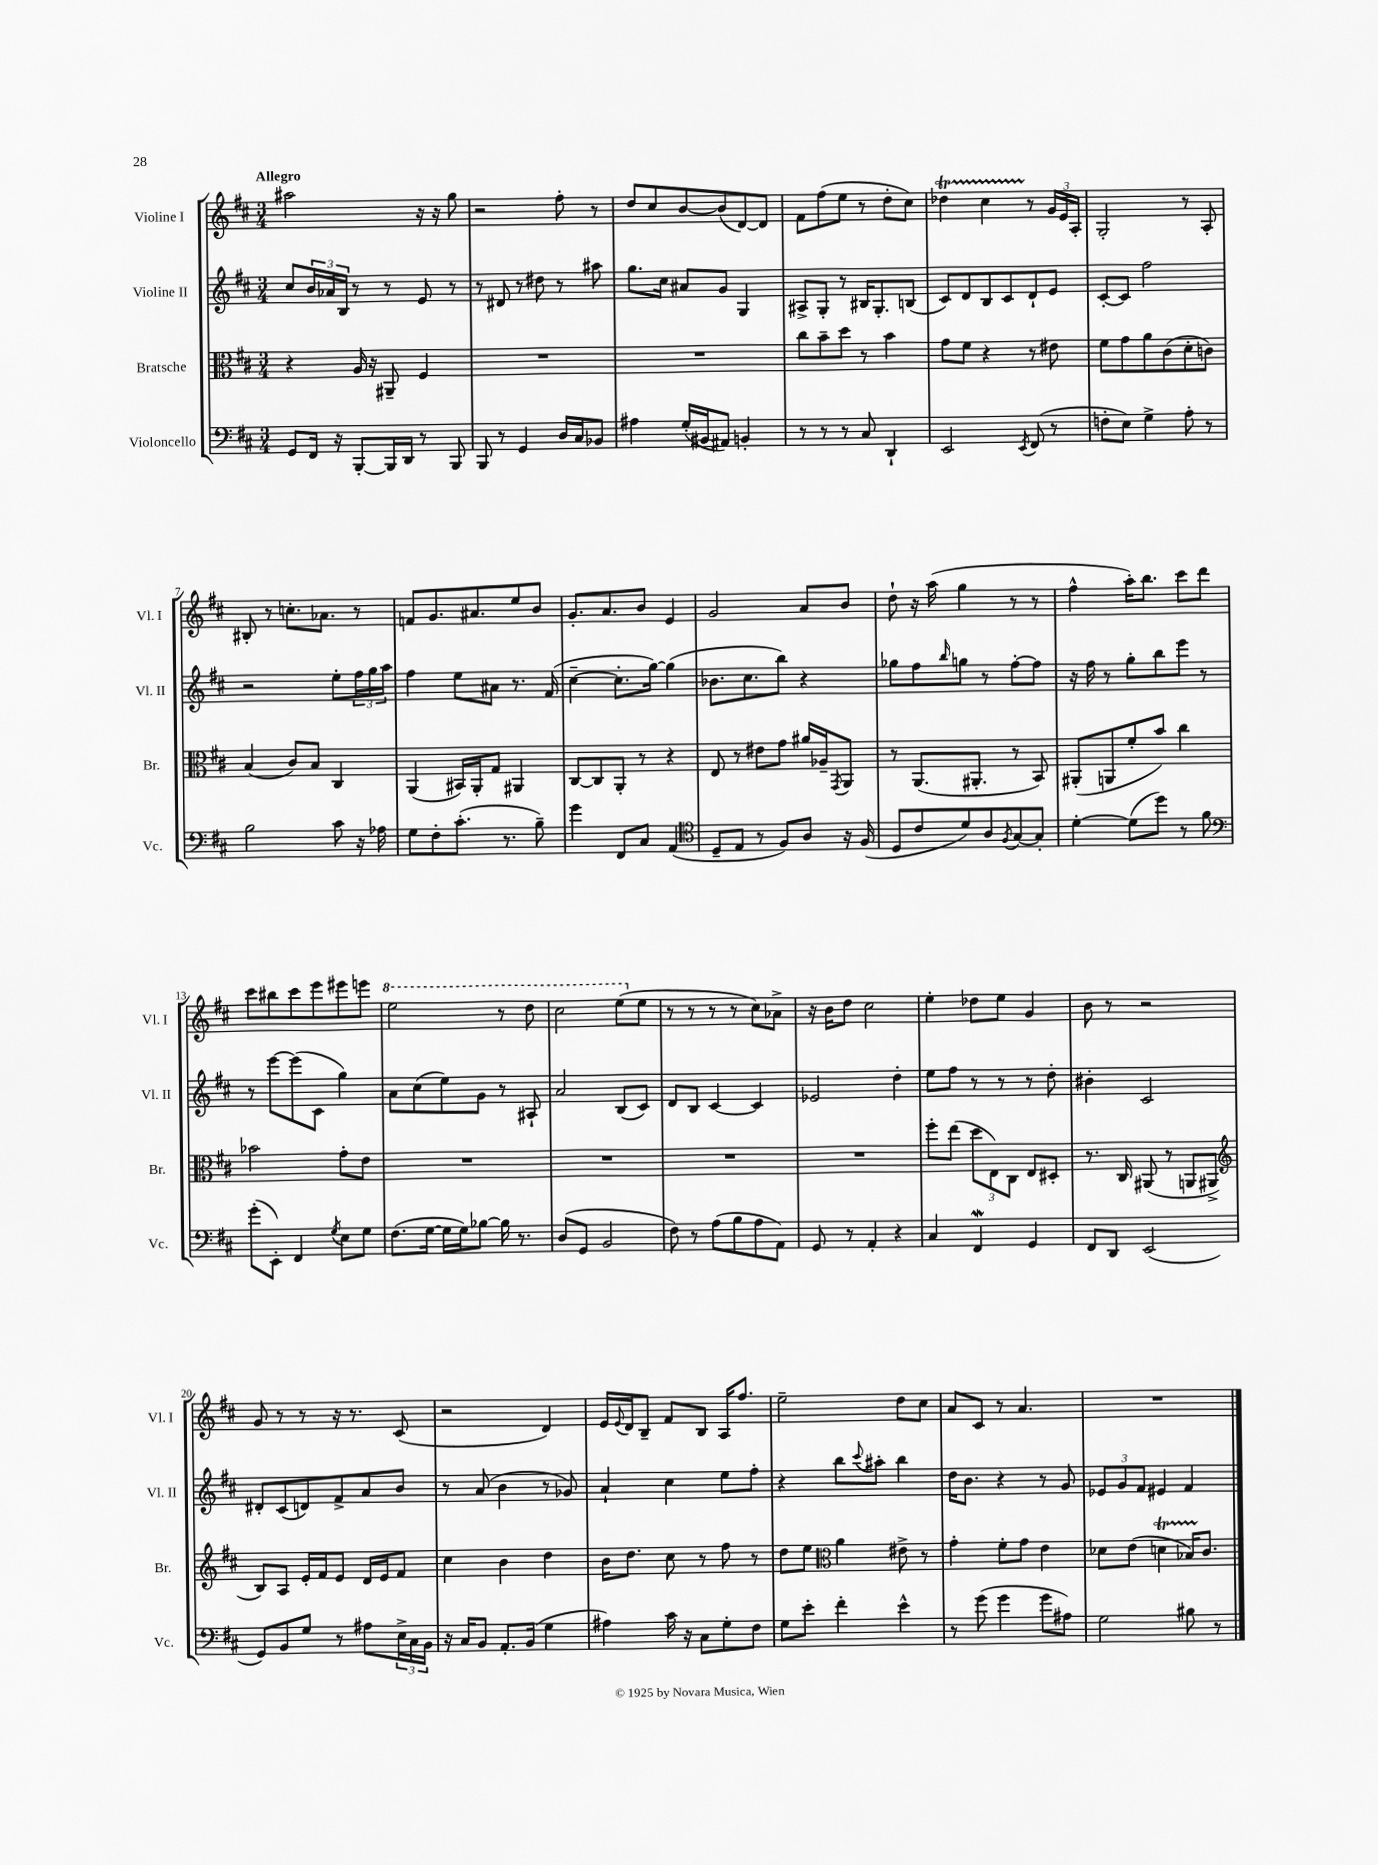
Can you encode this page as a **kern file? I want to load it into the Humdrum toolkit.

**kern	**kern	**kern	**kern
*part4	*part3	*part2	*part1
*staff4	*staff3	*staff2	*staff1
*I"Violoncello	*I"Bratsche	*I"Violine II	*I"Violine I
*I'Vc.	*I'Br.	*I'Vl. II	*I'Vl. I
*clefF4	*clefC3	*clefG2	*clefG2
*k[f#c#]	*k[f#c#]	*k[f#c#]	*k[f#c#]
*M3/4	*M3/4	*M3/4	*M3/4
=1	=1	=1	=1
!	!	!	!LO:TX:a:B:t=Allegro
8GG/L	4r	8cc#/L	2aa#X\
16FF#/Jk	.	24b/L	.
.	.	24a-X/	.
16r	.	.	.
.	.	24B/JJ	.
[8BBB'/L	16A/	8r	.
.	16r	.	.
16BBB/L]	8AA#X~/	8r	.
16DD/JJ	.	.	.
8r	4F#/	8e/	16r
.	.	.	16r
8BBB/	.	8r	8gg\
=2	=2	=2	=2
8BBB/	2.r	8r	2r
8r	.	8d#X/	.
4GG/	.	8r	.
.	.	8dd#X\	.
16D/LL	.	8r	8ff#'\
16C#/J	.	.	.
8BB-X/J	.	8aa#X\	8r
=3	=3	=3	=3
4A#X\	2.r	8.gg\L	8dd/L
.	.	.	8cc#/
.	.	16cc#\Jk	.
(16G'/LL	.	8a#X/L	[8b/
16BB#X/J	.	.	.
8AA#X/J)	.	8g/J	(8b/]
4BBn'/	.	4G/	[8d/)
.	.	.	8d/J]
=4	=4	=4	=4
8r	8cc#\L	8A#X^/L	8f#\L
8r	8b~\	8G'/J	(8ff#\
8r	8dd\J	8r	8ee\J
8C#/	8r	16B#X/KL	8r
.	.	8.G'/	.
4DD`/	4b\	.	8dd'\L
.	.	(8Bn/J	8cc#\J)
=5	=5	=5	=5
2EE/	8g\L	8c#/L)	4dd-XT\
.	8f#\J	8d/	.
.	4r	8B/	4cc#TTT\
.	.	8c#/	.
8qEE/	.	.	.
(8FF#/	8r	8d`/	8r
8r	8e#X\	8e/J	24g/LL
.	.	.	24e/
.	.	.	24A'/JJ
=6	=6	=6	=6
8Fn'\L	8f#\L	[8c#'/L	2G'/
8E\J)	8g\	8c#/J]	.
4G^\	8a\	2ff#\	.
.	(8c#\	.	.
8A'\	8d'\	.	8r
8r	8cn\J)	.	8A'/
!!LO:LB:g=z
=7	=7	=7	=7
2B\	(4B/	2r	8B#X'/
.	.	.	8r
.	8c#/L)	.	8.ccn'\L
.	8B/J	.	.
.	.	.	8.a-X\J
8c#\	4C#/	8ee'\L	.
16r	.	24ff#\L	8r
.	.	24gg\	.
16A-X\	.	.	.
.	.	24aa\JJ	.
=8	=8	=8	=8
8G\L	(4AA/	4ff#\	8fn/L
8F#'\	.	.	8.g/
(8.c#'\J	16BB#X/LL)	8ee\L	.
.	16AA'/J	.	8.a#X/
.	8G/J	8a#X\J	.
8.r	.	.	.
.	4AA#X/	8.r	8ee/
8B~\)	.	.	8b/J
.	.	(16f#/	.
=9	=9	=9	=9
4g\	[8C#/L	[4cc#~\	8.g'/L
.	8C#/]	.	.
.	.	.	8.a/
8FF#/L	8AA'/J	8.cc#'\L]	.
8C#/J	8r	.	8b/J
.	.	[16gg\Jk)	.
(4AA/	4r	(4gg\]	4e/
=10	=10	=10	=10
*clefC4	*	*	*
8D~/L	8E/	8.b-X\L	2g/
8E/J	8r	.	.
.	.	8.cc#\	.
8r	8e#X\L	.	.
8F#/L)	8g\J	8bb\J)	.
8A/J	16a#X/LL	4r	8a/L
.	16A-X~/J	.	.
.	8qGG/	.	.
16r	8AA/J	.	8b/J
(16F#/	.	.	.
=11	=11	=11	=11
8D/L	8r	8gg-X\L	8dd`\
8c#/	(8.AA/L	8ff#\	16r
.	.	.	(16aa\
.	.	16qqbb/	.
8d/)	.	8ggn\J	4gg\
.	8.AA#X'/J	.	.
8A/	.	8r	.
8qF#/	.	.	.
[8G/	8r	[8ff#'\L	8r
8G'/J]	8BB/)	8ff#\J]	8r
=12	=12	=12	=12
[4d'\	(8AA#X'/L	16r	4ff#^^\
.	.	16ff#\	.
.	8AAn/	8r	.
(8d\L]	8f#'/	8gg'\L	16aa'\KL)
.	.	.	8.bb\J
8dd\J)	8b/J)	8bb\	.
8r	4cc#\	8eee\J	8ccc#\L
8f#\	.	8r	8ddd\J
!!LO:LB:g=z
=13	=13	=13	=13
*clefF4	*	*	*
(8g'\L	2b-X\	8r	8ccc#\L
8EE'\J)	.	[8eee\L	8bb#X\
4FF#/	.	(8eee\]	8ccc#\
.	.	8c#\J	8eee\
8qG/	.	.	.
8E\L	8g'\L	4gg\)	8eee#X\
8G\J	8e\J	.	8eeen\J
=14	=14	=14	=14
*	*	*	*8va
(8.F#\L	2.r	8a\L	2eee\
.	.	(8cc#\	.
[16G\Jk	.	.	.
16G\LL]	.	8ee\)	.
16G\J)	.	.	.
[8B-X\J	.	8g\J	.
16B-\]	.	8r	8r
8.r	.	.	.
.	.	8A#X`/	8ddd\
=15	=15	=15	=15
(8D/L	2.r	2a/	2ccc#\
8GG/J	.	.	.
2BB/	.	.	.
.	.	(8B/L	(8eee\L
*	*	*	*X8va
.	.	8c#/J)	8ee\J
=16	=16	=16	=16
8F#\)	2.r	8d/L	8r
8r	.	8B/J	8r
(8A\L	.	[4c#/	8r
8B\	.	.	8r
8A\	.	4c#/]	8cc#\L)
8AA\J)	.	.	8a-X^\J
=17	=17	=17	=17
8GG/	2.r	2e-X/	16r
.	.	.	16b\KL
8r	.	.	8dd\J
4AA'/	.	.	2cc#\
4r	.	4dd'\	.
=18	=18	=18	=18
4C#/	8ff#'\L	8ee\L	4ee'\
.	(8ee\J	8ff#\J	.
4FF#W/	12dd\L	8r	8dd-X\L
.	12E\)	.	.
.	.	8r	8ee\J
.	12C#\J	.	.
4GG/	8E/L	8r	4g/
.	8D#X'/J	8dd'\	.
=19	=19	=19	=19
8FF#/L	8.r	4b#X'\	8b\
8DD/J	.	.	8r
.	16C#/	.	.
(2EE/	(8AA#X/	2c#/	2r
.	8r	.	.
.	8AAn/L	.	.
.	8AA#X^/J	.	.
!!LO:LB:g=z
=20	=20	=20	=20
*	*clefG2	*	*
8GG/L)	8B/L)	8d#X'/L	8g/
8BB/	8A/J	(8c#/	8r
8G/J	16e'/LL	8dn/)	8r
.	16f#/J	.	.
8r	8e/J	8f#^/	16r
.	.	.	8.r
8A#X\L	16d/LL	8a/	.
.	16e/J	.	.
24E^\L	8f#/J	8b/J	(8c#/
24C#\	.	.	.
24BB\JJ	.	.	.
=21	=21	=21	=21
16r	4cc#\	8r	2r
16C#/KL	.	.	.
8BB/J	.	(8a/	.
8.AA'/L	4b\	4b\	.
(16BB/Jk	.	.	.
4G\	4dd\	8r	4d/)
.	.	8g-X/)	.
=22	=22	=22	=22
4A#X\)	16b\KL	4a`/	16e/LL
.	.	.	8qqe/
.	8.dd\J	.	16d/J
.	.	.	8B~/J
16c#\	8cc#\	4cc#\	8f#/L
16r	.	.	.
8C#\L	8r	.	8B/J
8G'\	8ff#\	8ee\L	16A/KL
.	.	.	8.ff#/J
8F#\J	8r	8ff#'\J	.
=23	=23	=23	=23
8G\L	8dd\L	4r	2ee~\
8e'\J	8ee\J	.	.
*	*clefC3	*	*
4f#'\	4a\	8bb\L	.
.	.	8qqccc#/	.
.	.	8aa#X'\J	.
4e^^\	8e#X^\	4bb\	8dd\L
.	8r	.	8cc#\J
=24	=24	=24	=24
8r	4g'\	16dd\KL	8a/L
.	.	8.b\J	.
(8g\	.	.	8c#/J
4g\	8f#'\L	4r	8r
.	8g\J	.	4.a/
8g\L	4e\	8r	.
8A#X\J)	.	8g/	.
=25	=25	=25	=25
2G\	8d-X\L	12e-X/L	2.r
.	.	12g/	.
.	(8e\J	.	.
.	.	12f#/J	.
.	4dnT\	4e#X/	.
8B#X\	16B-XTTT/KL)	4f#/	.
.	8.c#/J	.	.
8r	.	.	.
==	==	==	==
*-	*-	*-	*-
